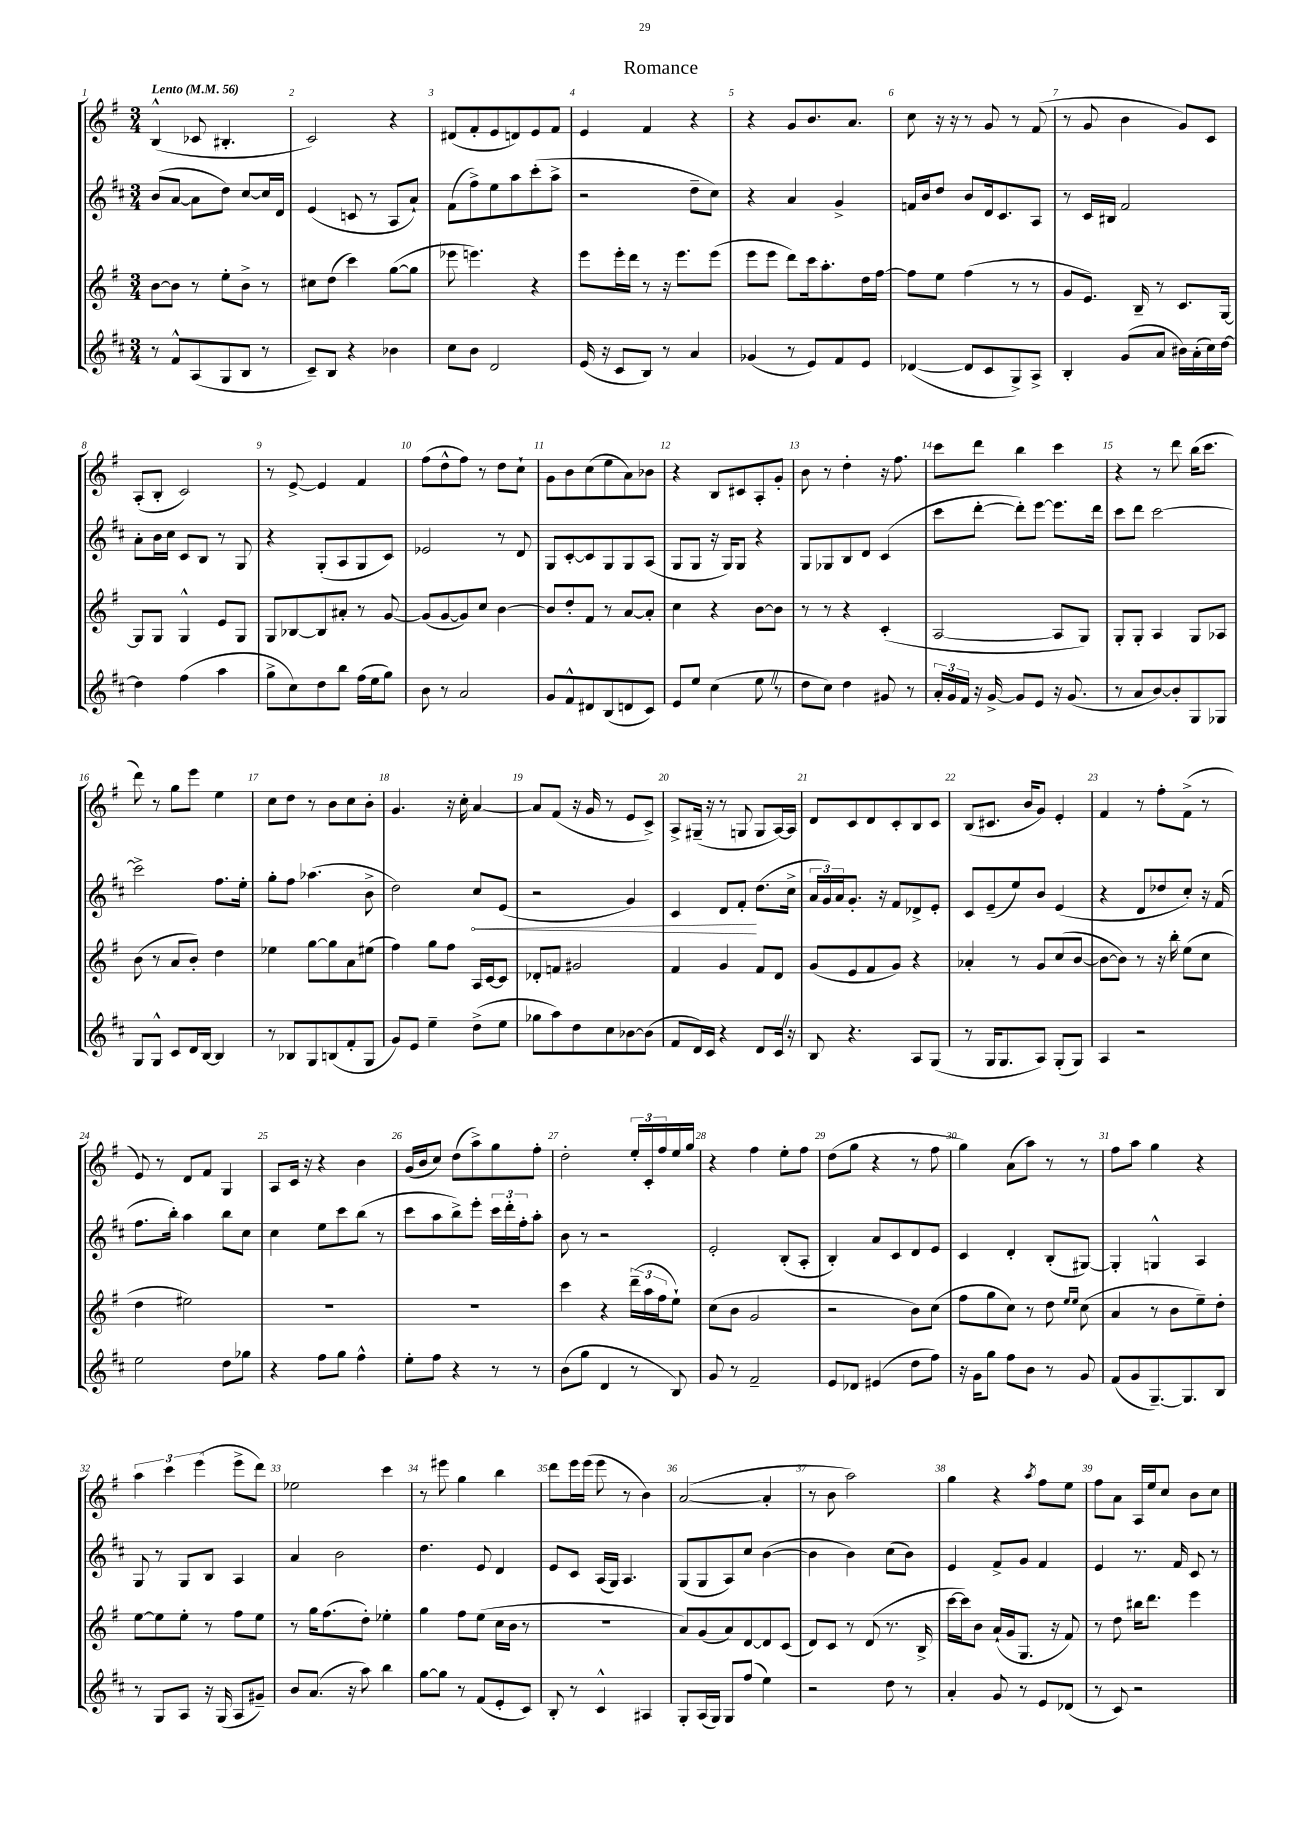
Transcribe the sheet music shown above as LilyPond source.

\header { title = "Romance" }
<<
\new StaffGroup <<
\new Staff = "s0" {
    \clef treble \key g \major \numericTimeSignature \time 3/4 \tempo "Lento" 4 = 56
    b4-^( ces'8 bis4.-. |
    c'2) r4 |
    dis'8( fis'8-. e'8 d'8) e'8 fis'8 |
    e'4 fis'4 r4 |
    r4 g'8 b'8. a'8. |
    c''8 r16 r16 r8 g'8 r8 fis'8( |
    r8 g'8 b'4 g'8) c'8 |
    a8-.( b8-. c'2) |
    r8 e'8~-> e'4 fis'4 |
    fis''8( d''8-^ fis''8) r8 d''8 c''8-! |
    g'8 b'8 c''8( e''8 a'8) bes'8 |
    r4 b8 cis'8 a8-. g'8-. |
    b'8 r8 d''4-. r16 fis''8. |
    c'''8 d'''8 b''4 c'''4 |
    r4 r8 d'''8 b''16( c'''8. |
    d'''8) r8 g''8 e'''8 e''4 |
    c''8 d''8 r8 b'8 c''8 b'8-. |
    g'4. r16 c''16-. a'4~ |
    a'8 fis'8( r16 g'16 r8 e'8 c'8->) |
    a8-> gis16--( r16 r8 g8 g8 a16~) a16 |
    d'8 c'8 d'8 c'8-. b8 c'8 |
    b8( cis'8. b'16 g'8) e'4-. |
    fis'4 r8 fis''8-. fis'8->( r8 |
    e'8) r8 d'8 fis'8 g4 |
    a8 c'16 r16 r4 b'4 |
    g'16( b'16 c''8) d''8( a''8->) g''8 fis''8-. |
    d''2-. \tuplet 3/2 { e''16-. c'16-. fis''16 } e''16 g''16 |
    r4 fis''4 e''8-. fis''8 |
    d''8( g''8 r4 r8 fis''8 |
    g''4) a'8( a''8) r8 r8 |
    fis''8 a''8 g''4 r4 |
    \tuplet 3/2 { a''4 c'''4 e'''4( } e'''8-> d'''8) |
    ees''2 c'''4 |
    r8 eis'''8 g''4 b''4 |
    d'''8 e'''16 e'''16( e'''8 r8 b'4) |
    a'2~( a'4-. |
    r8 b'8 a''2) |
    g''4 r4 \acciaccatura { a''8 } fis''8 e''8 |
    fis''8 a'8 a16 e''16 c''8 b'8 c''8 \bar "|." |
}
\new Staff = "s1" {
    \clef treble \key d \major \numericTimeSignature \time 3/4
    b'8( a'8~ a'8 d''8) cis''8~ cis''16 d'16 |
    e'4( c'8 r8 a8 a'8-!) |
    fis'8( fis''8->) e''8 a''8 cis'''8-.( a''8-> |
    r2 d''8-- cis''8) |
    r4 a'4 g'4-> |
    f'16 b'16 d''8 b'8 d'16 cis'8. a8 |
    r8 cis'16 bis16 fis'2 |
    a'8-. b'16 cis''16 cis'8 b8 r8 g8 |
    r4 g8-.( a8 g8 cis'8) |
    ees'2 r8 d'8 |
    g8 cis'8~-. cis'8 g8 g8 a8( |
    g8 g8 r16 g16) g8 r4 |
    g8 ges8 b8 d'8 cis'4( |
    cis'''8 d'''8~-. d'''8-.) e'''8~ e'''8. d'''16 |
    cis'''8 d'''8 cis'''2~ |
    cis'''2-> fis''8. e''16-. |
    g''8-. fis''8 aes''4.( b'8-> |
    d''2) \once \override Hairpin.circled-tip = ##t cis''8\< e'8( |
    r2 g'4) |
    cis'4 d'8 fis'8-.\! d''8.( cis''16-> |
    \tuplet 3/2 { a'16 g'16) a'16 } g'8.-. r16 fis'8 des'8-> e'8-. |
    cis'8 e'8--( e''8) b'8 e'4( |
    r4 d'8 des''8 cis''8-.) r16 fis'16( |
    fis''8. b''16-.) a''4 b''8 cis''8 |
    cis''4 e''8 cis'''8 b''8( r8 |
    cis'''8 a''8 b''8->) e'''8-. \tuplet 3/2 { cis'''16 d'''16-. fis''16-. } a''8-. |
    b'8 r8 r2 |
    e'2-. b8-.( a8-. |
    b4-.) a'8 cis'8 d'8 e'8 |
    cis'4 d'4-. b8-.( gis8~) |
    gis4-. g4-^ a4 |
    g8 r8 g8 b8 a4 |
    a'4 b'2 |
    d''4. e'8 d'4 |
    e'8 cis'8 a16( g16) a4. |
    g8( g8 a8) cis''8 b'4~( |
    b'4 b'4) cis''8( b'8) |
    e'4 fis'8-> g'8 fis'4 |
    e'4 r8. fis'16 cis'8 r8 \bar "|." |
}
\new Staff = "s2" {
    \clef treble \key g \major \numericTimeSignature \time 3/4
    b'8~ b'8 r8 e''8-. b'8-> r8 |
    cis''8 d''8( c'''4) g''8~( g''8 |
    ees'''8 e'''4.) r4 |
    e'''8 e'''16-. d'''16 r8 r16 e'''8. e'''8( |
    e'''8 e'''8 d'''8) c'''16 a''8.-. d''16 fis''16~ |
    fis''8 e''8 fis''4( r8 r8 |
    g'8 e'8.) b16-- r8 c'8. g16~ |
    g8 g8 g4-^ e'8 g8 |
    g8 bes8~ bes8 ais'8-. r8 g'8~ |
    g'8( g'8~ g'8) c''8 b'4~ |
    b'8 d''8-. fis'8 r8 a'8~ a'8-. |
    c''4 r4 b'8~ b'8 |
    r8 r8 r4 c'4-.( |
    a2~ a8 g8) |
    g8-. g8-. a4 g8 aes8 |
    b'8( r8 a'8 b'8-.) d''4 |
    ees''4 g''8~ g''8 a'8 eis''8( |
    fis''4) g''8 fis''8 a16 c'16~ c'8 |
    des'8-. f'8 gis'2 |
    fis'4 g'4 fis'8 d'8 |
    g'8( e'8 fis'8 g'8) r4 |
    aes'4-. r8 g'8 c''8( b'8~ |
    b'8~ b'8) r8 r16 b''16-. e''8( c''8 |
    d''4 eis''2) |
    R2. |
    R2. |
    c'''4 r4 \tuplet 3/2 { d'''16--( a''16 fis''16 } e''8-!) |
    c''8( b'8 g'2 |
    r2 b'8) c''8( |
    fis''8 g''8 c''8) r8 d''8 \grace { e''16 e''16 } c''8( |
    a'4 r8 b'8 e''8--) d''8-. |
    e''8~ e''8 e''8-. r8 fis''8 e''8 |
    r8 g''16 fis''8.( d''8-.) ees''4-. |
    g''4 fis''8 e''8( c''16 b'16 r8 |
    R2. |
    a'8) g'8( a'8) d'8~ d'8 c'8( |
    d'8) c'8 r8 d'8( r8. b16-> |
    c'''16~ c'''16) b'8 a'16-!( g'16 g8. r16 fis'8) |
    r8 d''8 bis''16 d'''8. e'''4 \bar "|." |
}
\new Staff = "s3" {
    \clef treble \key d \major \numericTimeSignature \time 3/4
    r8 fis'8-^ a8( g8 b8 r8 |
    cis'8--) b8 r4 bes'4 |
    cis''8 b'8 d'2 |
    e'16( r16 cis'8 b8) r8 a'4 |
    ges'4( r8 e'8) fis'8 e'8 |
    des'4~( des'8 cis'8 g8->) a8-> |
    b4-. g'8( a'8 bis'16) a'16-.( cis''16) d''16~ |
    d''4 fis''4( a''4 |
    g''8-> cis''8) d''8 b''8 fis''16( e''16 g''8) |
    b'8 r8 a'2 |
    g'8 fis'8-^ dis'8 b8( d'8 cis'8) |
    e'8 e''8 cis''4( e''8 \once \override BreathingSign.text = \markup { \musicglyph "scripts.caesura.straight" } \breathe r8 |
    d''8 cis''8) d''4 gis'8 r8 |
    \tuplet 3/2 { a'16-. g'16 fis'16 } r16 g'16~-> g'8 e'8 r16 g'8.( |
    r8 a'8 b'8~) b'8-. g8 ges8 |
    g8 g8-^ cis'8 d'16 b16~ b4 |
    r8 bes8 g8 b8( fis'8-. g8 |
    g'8) e'8 e''4-- d''8->( e''8 |
    ges''8 a''8) d''8 cis''8 bes'8~ bes'8( |
    fis'8 d'16) cis'16 r4 d'8 cis'16 \once \override BreathingSign.text = \markup { \musicglyph "scripts.caesura.straight" } \breathe r16 |
    b8 r4. a8 g8( |
    r8 g16 g8. a8) g8-.( g8) |
    a4 r2 |
    e''2 d''8 ges''8 |
    r4 fis''8 g''8 fis''4-^ |
    e''8-. fis''8 r4 r8 r8 |
    b'8( g''8 d'4 r8 b8) |
    g'8 r8 fis'2-- |
    e'8 des'8 eis'4( d''8 fis''8) |
    r16 g'16 g''8 fis''8 b'8 r8 g'8 |
    fis'8( g'8 g8.~--) g8. b8 |
    r8 g8 a8 r16 g16( a8 gis'8--) |
    b'8 a'8.( r16 a''8) b''4 |
    g''8~ g''8 r8 fis'8( e'8-. cis'8) |
    b8-. r8 cis'4-^ ais4 |
    g8-. a16( g16) g8 fis''8( e''4) |
    r2 d''8 r8 |
    a'4-. g'8 r8 e'8 des'8( |
    r8 cis'8) r2 \bar "|." |
}
>>
>>
\layout { \context { \Score \override BarNumber.break-visibility = ##(#f #t #t) barNumberVisibility = #all-bar-numbers-visible } }
